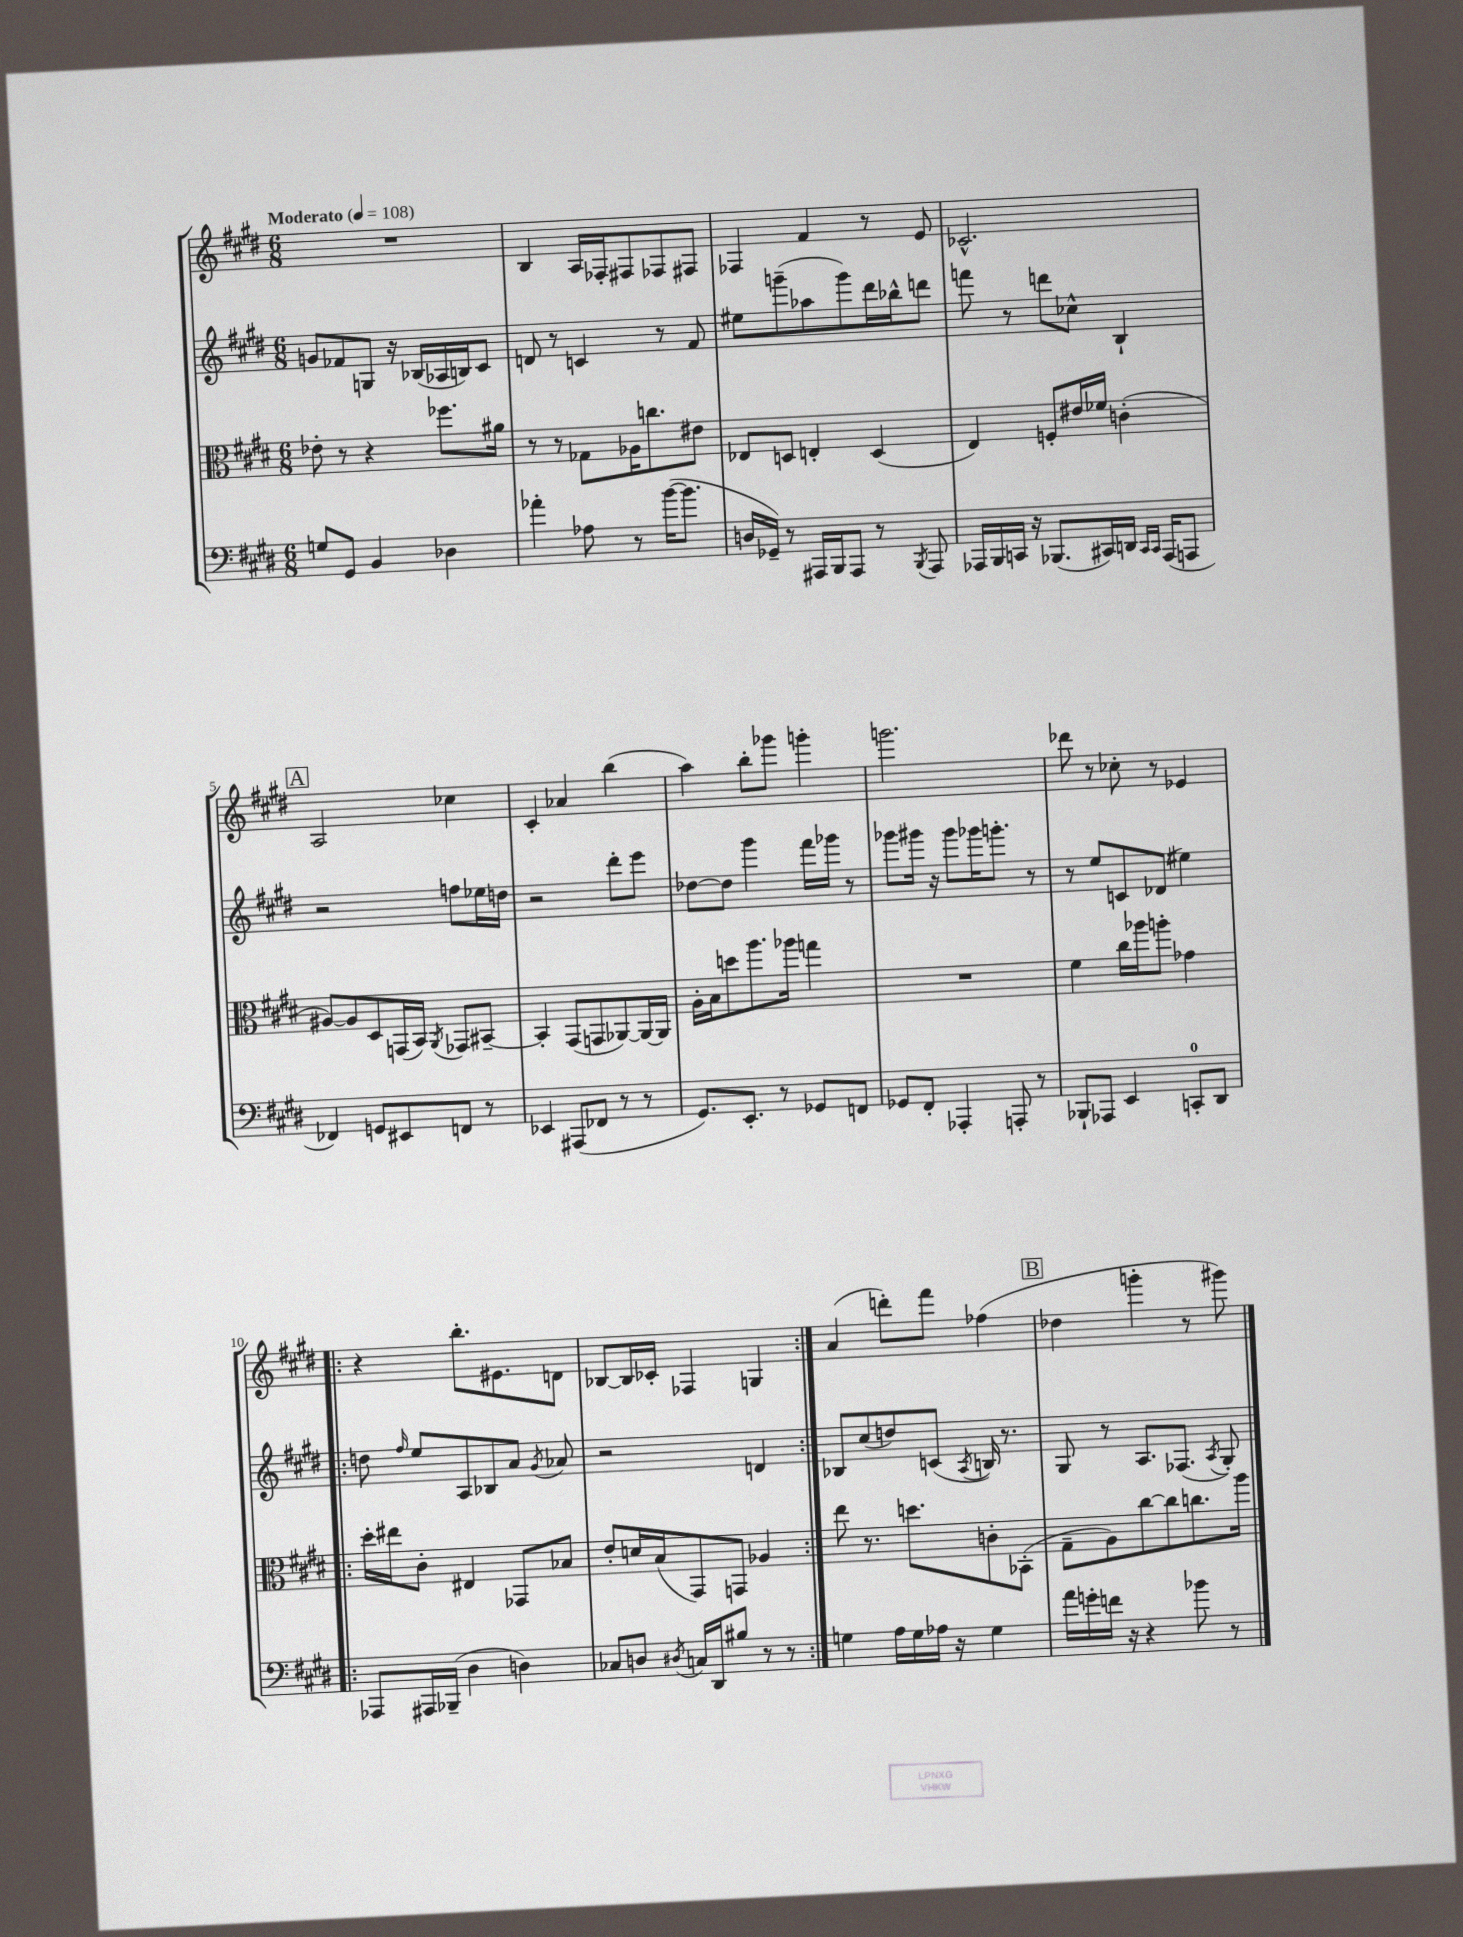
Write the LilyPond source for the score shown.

<<
\new StaffGroup <<
\new Staff = "s0" {
    \clef treble \key e \major \numericTimeSignature \time 6/8 \tempo "Moderato" 4 = 108
    \autoBeamOff R2. |
    b4 a16[ fes16-. fis8 fes8 fis8] |
    fes4 fis'4 r8 e'8 |
    ces'2.-^ |
    \mark \markup { \box "A" } a2 ces''4 |
    cis'4-. aes'4 b''4( |
    a''4) b''8[-. ges'''8] g'''4-. |
    g'''2. |
    des'''8 r8 ces''8-. r8 ees'4 |
    \repeat volta 2 { r4 b''8.[-. eis'8. d'8] |
    bes8[~ bes16 ces'16]-. fes4 g4 | }
    a'4( d'''8[-.) fis'''8] fes''4( |
    \mark \markup { \box "B" } des''4 g'''4-. r8 gis'''8) \bar "|." |
}
\new Staff = "s1" {
    \clef treble \key e \major \numericTimeSignature \time 6/8
    \autoBeamOff g'8[ fes'8 g8] r16 bes16[( aes16 b16) cis'8] |
    d'8 r8 c'4 r8 fis'8 |
    eis''8[ g'''8--( aes''8 g'''8) dis'''16 bes''16-^ d'''8] |
    f'''8 r8 d'''8[ ces''8]-^ b4-! |
    \mark \markup { \box "A" } r2 f''8[ ees''16 d''16] |
    r2 dis'''8[-. e'''8] |
    des''8[~ des''8] gis'''4 fis'''16[ ges'''16] r8 |
    ges'''8[ gis'''16] r16 gis'''8[ ges'''16 g'''8.]-. r8 |
    r8 e''8[ c'8 des'8]( eis''4) |
    \repeat volta 2 { d''8 \grace { fis''16 } e''8[ a8 bes8 a'8] \acciaccatura { gis'8 } aes'8 |
    r2 d'4 | }
    bes8[ cis''8( d''8) c'8]( \acciaccatura { a8 } b16) r8. |
    \mark \markup { \box "B" } gis8 r8 a8.[ fes8.]( \acciaccatura { a8 } gis8-.) \bar "|." |
}
\new Staff = "s2" {
    \clef alto \key e \major \numericTimeSignature \time 6/8
    \autoBeamOff ees'8-. r8 r4 fes''8.[ ais'16] |
    r8 r8 ges8[ aes16 c''8. eis'8] |
    ees8[ d8] e4-. d4( |
    e4) f8[-. eis'16 fes'16] c'4-.( |
    \mark \markup { \box "A" } ais8[~) ais8 dis8 g,16( b,16]) \acciaccatura { a,8 } ges,8[ bis,8]~-- |
    bis,4-. gis,8[( g,8 aes,8~) aes,16~ aes,16] |
    a16[-. b16 d''8 a''8. aes''16] g''4 |
    R2. |
    fis'4 cis''16[ aes''16 a''8]-. ges'4 |
    \repeat volta 2 { dis''16[-. eis''16 cis'8]-. eis4 ges,8[ bes8] |
    e'8[-. d'16 b16( gis,8) g,8] aes4 | }
    e''8 r8. d''8.[ c'8-. bes,8]-.( |
    \mark \markup { \box "B" } gis8[-- a8) cis''8~ cis''8 c''8. a''16] \bar "|." |
}
\new Staff = "s3" {
    \clef bass \key e \major \numericTimeSignature \time 6/8
    \autoBeamOff g8[ gis,8] b,4 des4 |
    aes'4-. aes8 r8 b'16[~( b'8.] |
    d16[ ges,16]--) r8 ais,,16[ b,,16 ais,,8] r8 \acciaccatura { b,,8 } ais,,8 |
    aes,,16[ b,,16 c,16] r16 bes,,8.[( cis,16) d,16] \grace { cis,16[ cis,16] } aes,,16[( a,,8] |
    \mark \markup { \box "A" } fes,4) g,8[ eis,8 f,8] r8 |
    ees,4 ais,,8[( fes,8] r8 r8 |
    gis,8.[) e,8.]-. r8 ges,8[ f,8] |
    ges,8[ fis,8]-. aes,,4-. a,,8-. r8 |
    bes,,8[-! aes,,8] e,4 c,8[-0-. dis,8] |
    \repeat volta 2 { aes,,8[ ais,,16 bes,,16]--( dis4 d4) |
    ces8[ d8] \acciaccatura { dis8 } c16[ dis,16 bis8] r8 r8 | }
    g4 a16[ g16 aes16] r16 g4 |
    \mark \markup { \box "B" } a'16[ g'16-. f'16] r16 r4 bes'8 r8 \bar "|." |
}
>>
>>
